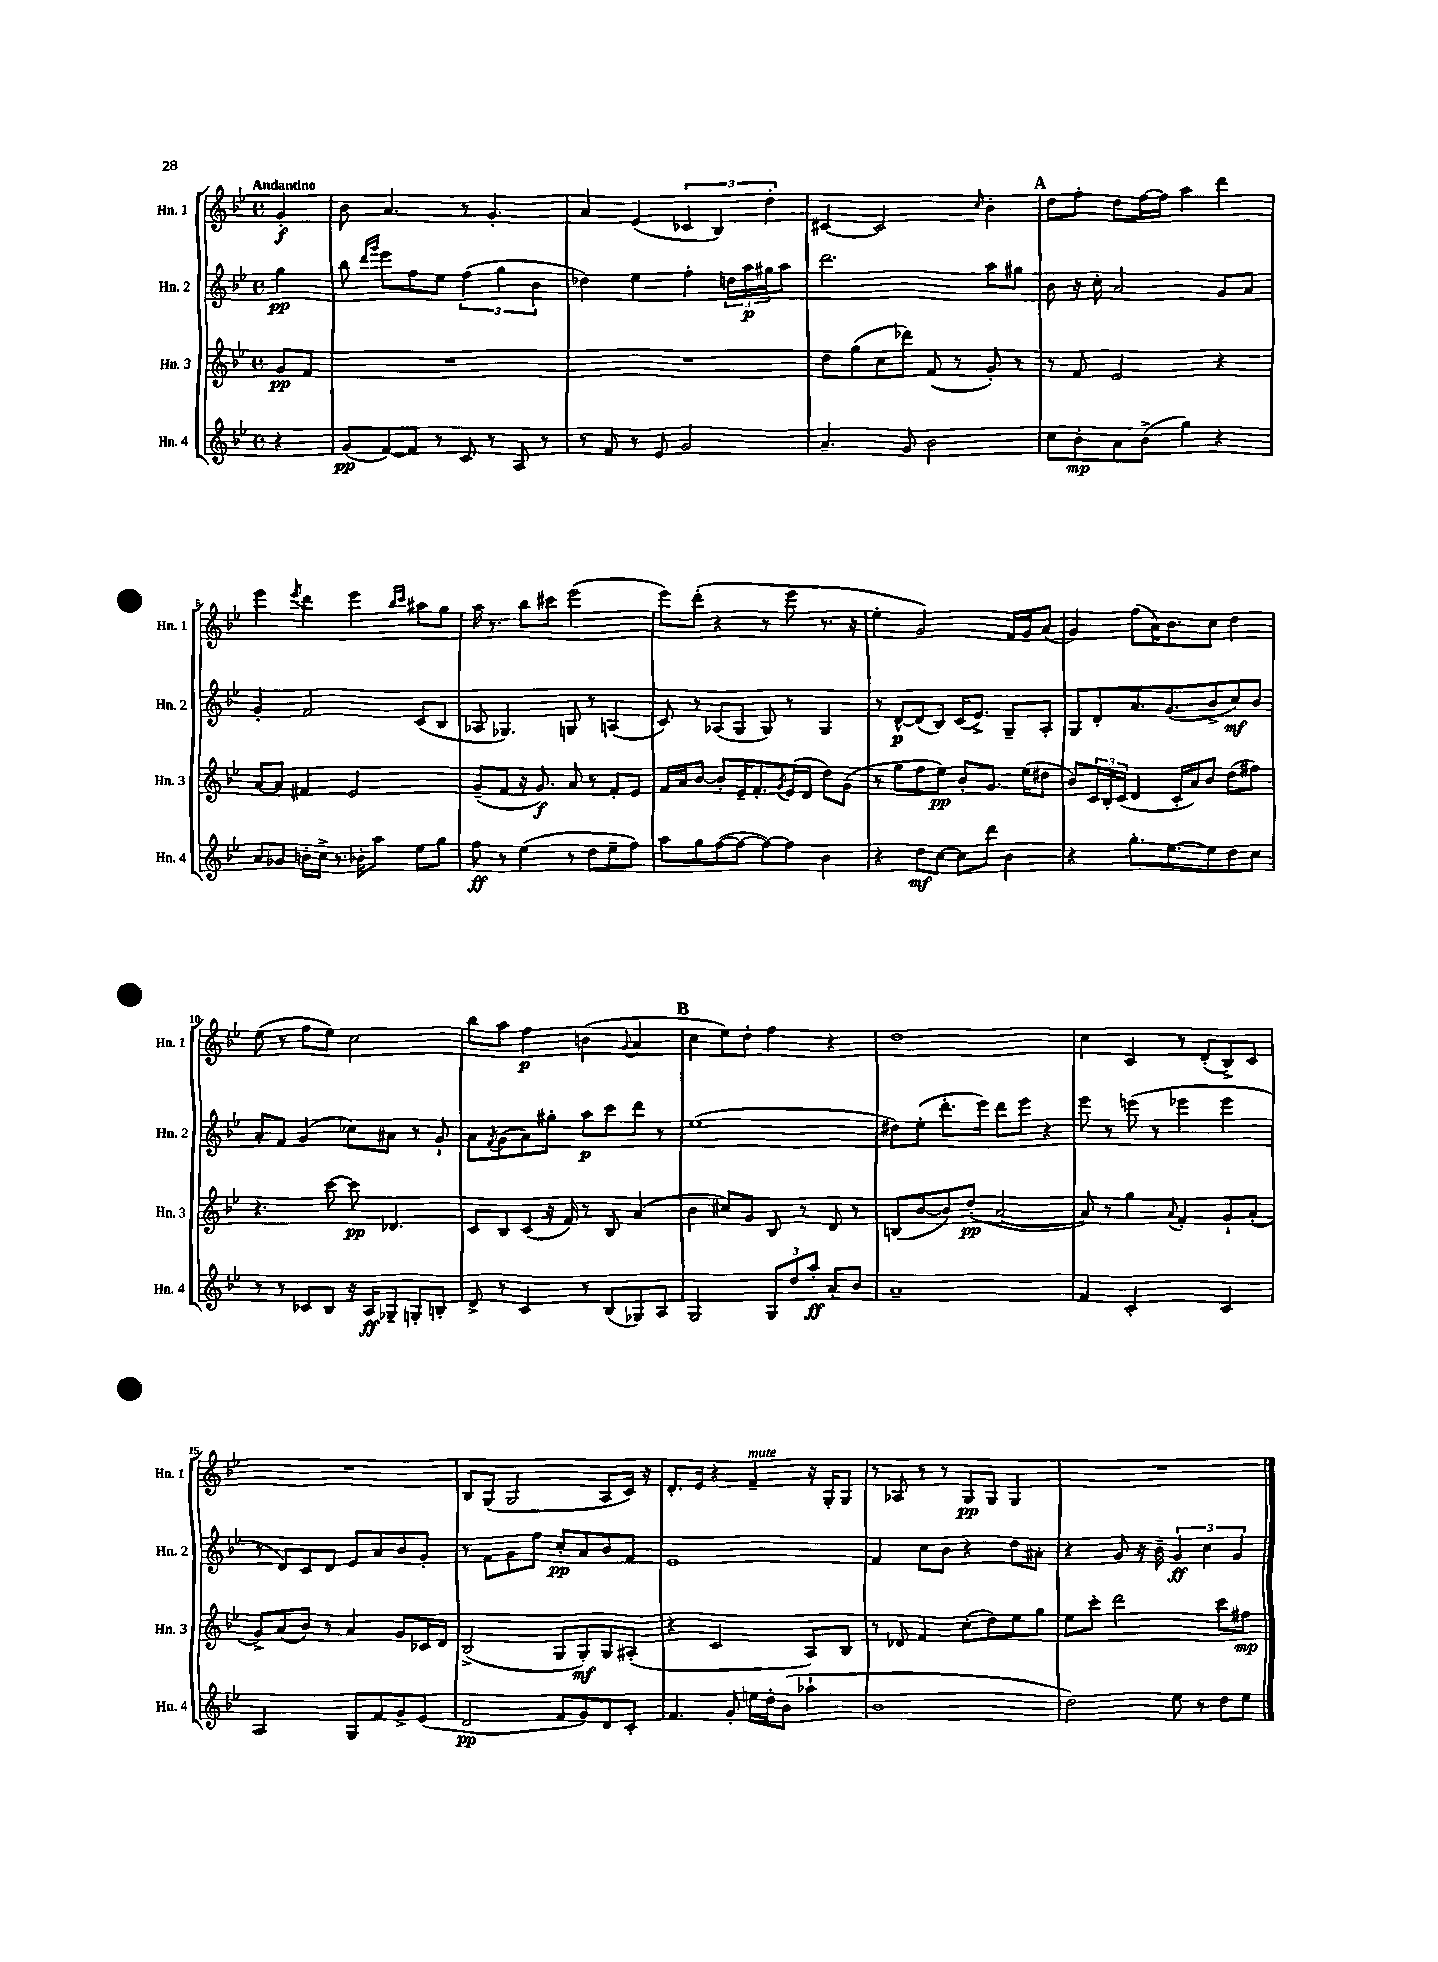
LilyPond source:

<<
\new StaffGroup <<
\new Staff = "s0" \with { instrumentName = "Hn. 1" shortInstrumentName = "Hn. 1" } {
    \clef treble \key bes \major \defaultTimeSignature \time 4/4 \partial 4 \tempo "Andantino"
    g'4-.\f |
    bes'8 a'4. r8 g'4.-. |
    a'4 ees'4( \tuplet 3/2 { ces'4 bes4) d''4-. } |
    cis'4~ cis'2 \grace { c''16 } bes'4-. |
    \mark \markup { \bold "A" } d''8 f''8-. d''8 f''16~ f''16 a''4 d'''4 |
    ees'''4 \acciaccatura { ees'''8 } d'''4 ees'''4 \grace { bes''16 c'''16 } ais''8 g''8 |
    a''16 r8. bes''8 cis'''8 ees'''2( |
    ees'''8) d'''8-.( r4 r8 ees'''8 r8. r16 |
    ees''4-. g'2) f'16 g'16 a'8( |
    g'4) f''8( a'16) bes'8. c''8 d''4 |
    ees''8( r8 f''8 ees''8) c''2 |
    bes''8 a''8 f''4\p b'4( \appoggiatura { g'8 } a'4 |
    \mark \markup { \bold "B" } c''4 ees''8) d''8-. f''4 r4 |
    d''1 |
    c''4 c'4 r8 d'8-.( bes8->) c'8 |
    R1 |
    bes8 g8( g2 a8 c'16) r16 |
    d'8.-. ees'16 r4 f'4--^\markup { \italic "mute" } r16 g16-. g8 |
    r8 aes8 r8 r8 g8\pp g8 g4 |
    R1 \bar "|." |
}
\new Staff = "s1" \with { instrumentName = "Hn. 2" shortInstrumentName = "Hn. 2" } {
    \clef treble \key bes \major \defaultTimeSignature \time 4/4 \partial 4
    g''4\pp |
    bes''8 \grace { d'''16 g'''16 } ees'''8 f''8 ees''8 \tuplet 3/2 { f''4( g''4 bes'4 } |
    des''4) ees''4 f''4-. \tuplet 3/2 { d''16 a''16\p gis''16 } a''8 |
    d'''2. a''8 gis''8 |
    \mark \markup { \bold "A" } bes'8 r16 c''16-. a'2 g'8 a'8 |
    g'4-. f'2 c'8( bes8 |
    aes8 ges4.) g8 r8 a4( |
    c'8) r8 aes8( g8 g8) r8 g4 |
    r8 d'8~-^\p d'8( bes8) c'16( ees'8.->) g8-- a8-. |
    g8 d'8-. a'8. g'8.( bes'8-> c''8\mf) bes'8 |
    a'8-. f'8 g'4( ces''8) ais'8 r8 g'8-! |
    a'8 \acciaccatura { f'8 } g'8( a'8) gis''8-. a''8\p c'''8 d'''8 r8 |
    \mark \markup { \bold "B" } ees''1( |
    dis''8) ees''8-.( d'''8.-. ees'''16) d'''8 ees'''8 r4 |
    ees'''8 r8 e'''8( r8 ees'''4 ees'''4 |
    r8 d'8) c'8 d'8 ees'8 a'8 bes'8 g'8-. |
    r8 f'8 g'8 f''8 c''8-.\pp a'8 bes'8 f'8 |
    ees'1 |
    f'4 c''8 bes'8 r4 d''8 ais'8-. |
    r4 g'8 r16 bes'16-- \tuplet 3/2 { g'4\ff c''4 g'4 } \bar "|." |
}
\new Staff = "s2" \with { instrumentName = "Hn. 3" shortInstrumentName = "Hn. 3" } {
    \clef treble \key bes \major \defaultTimeSignature \time 4/4 \partial 4
    g'8\pp f'8 |
    R1 |
    R1 |
    d''8 g''8( c''8 des'''8) f'8( r8 g'8-.) r8 |
    \mark \markup { \bold "A" } r8 f'8 ees'2 r4 |
    a'8~ a'8 fis'4 ees'2 |
    g'8--( f'8 r16 g'8.\f) a'8 r8 f'8-. ees'8 |
    f'16 a'16 bes'8~ bes'8-. ees'16-- f'8.-. \acciaccatura { g'8 } ees'16( d'16 d''8) g'8( |
    r8 g''8 f''8 ees''8\pp) bes'8-. g'8. ees''16( dis''8 |
    bes'8) \tuplet 3/2 { c'16 bes16-. c'16( } d'4 c'16-. a'16) bes'8 d''8( fis''8) |
    r4. c'''8~ c'''8\pp des'4. |
    c'8 bes8 c'8( r16 f'16) r8 bes8 a'4( |
    \mark \markup { \bold "B" } bes'4 cis''8) g'8 bes8 r8 d'8 r8 |
    b8( bes'8~ bes'8) d''8-.\pp( a'2~ |
    a'8) r8 g''4 \appoggiatura { a'8 } f'4-. g'8-! a'8-.( |
    g'8->) a'8( bes'8) r8 a'4 g'8 ces'16 d'16 |
    bes2->( g8 g8-.\mf) g8 ais8-.( |
    r4 c'2 a8) bes8 |
    r8 des'8 f'4 c''8-.( d''8) ees''8 g''8 |
    ees''8 c'''8-. d'''2 c'''8 fis''8\mp \bar "|." |
}
\new Staff = "s3" \with { instrumentName = "Hn. 4" shortInstrumentName = "Hn. 4" } {
    \clef treble \key bes \major \defaultTimeSignature \time 4/4 \partial 4
    r4 |
    g'8\pp( f'8~) f'8 r8 c'8 r8 a8 r8 |
    r8 f'8 r8 ees'8 g'2 |
    a'4.-- g'8 bes'2 |
    \mark \markup { \bold "A" } c''8 bes'8-.\mp a'8 bes'8->( g''4) r4 |
    a'8 ges'8 b'16-. c''16-> r8. bes'16-. a''8 ees''8 g''8 |
    f''8\ff r8 ees''4( r8 d''8 ees''8-- f''8) |
    a''8 g''8 f''8~( f''8~ f''8~) f''8 bes'4 |
    r4 d''8\mf c''8~ c''8 d'''8 bes'4 |
    r4 g''8.-. ees''8.~ ees''8 d''8 c''8 |
    r8 r8 ces'8 bes8 r16 a16\ff ges8-- g8-. b8-. |
    d'8-> r8 c'4 r8 bes8( ges8) a8 |
    \mark \markup { \bold "B" } g2 \tuplet 3/2 { g8 d''8 a''8-.\ff } a'8-. bes'8 |
    a'1-- |
    f'4 c'2-. c'4 |
    a2 g8 f'8 g'8-> ees'8( |
    d'2\pp f'8 g'8) d'8 c'8-. |
    f'4. g'8-. e''16 d''16-. bes'8( aes''4-! |
    bes'1 |
    d''2) ees''8 r8 d''8 ees''8 \bar "|." |
}
>>
>>
